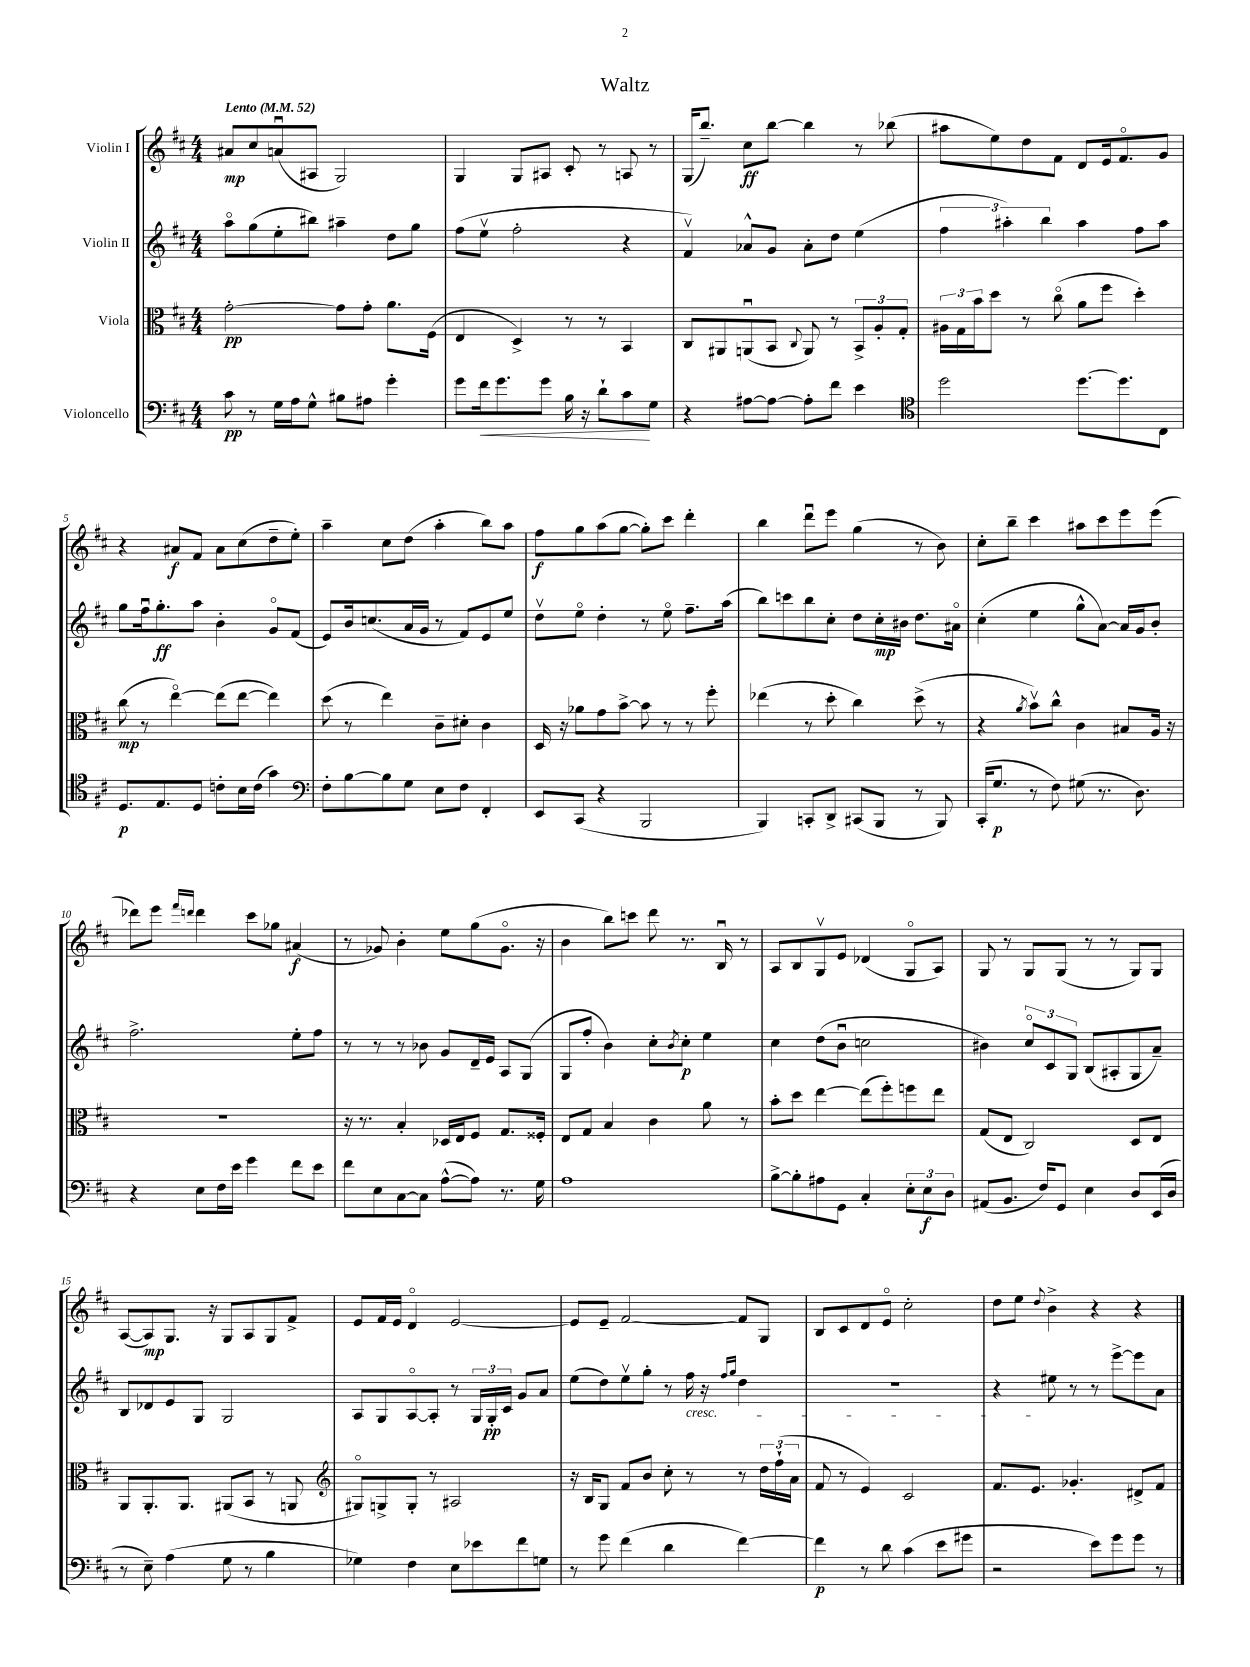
\header { title = "Waltz" }
<<
\new StaffGroup <<
\new Staff = "s0" \with { instrumentName = "Violin I" } {
    \clef treble \key d \major \numericTimeSignature \time 4/4 \tempo "Lento" 4 = 52
    ais'8\mp cis''8 a'8\downbow( ais8 g2) |
    g4 g8 ais8 cis'8-. r8 a8 r8 |
    g16( b''8.--) cis''8\ff b''8~ b''4 r8 bes''8( |
    ais''8 e''8) d''8 fis'8 d'8 e'16 fis'8.\flageolet g'8 |
    r4 ais'8\f fis'8 ais'8 cis''8( d''8-- e''8-.) |
    a''4-- cis''8 d''8( a''4-. b''8) a''8 |
    fis''8\f g''8 a''8( g''8~ g''8-.) cis'''8 d'''4-. |
    b''4 d'''8\downbow e'''8 g''4( r8 b'8) |
    cis''8-. b''8-- cis'''4 ais''8 cis'''8 e'''8 e'''8( |
    des'''8) e'''8 \grace { fis'''16 d'''16 } d'''4 cis'''8 ges''8 ais'4\f( |
    r8 ges'8) b'4-. e''8 g''8( ges'8.\flageolet r16 |
    b'4 b''8) c'''8 d'''8 r8. b16\downbow r8 |
    a8 b8 g8\upbow e'8 des'4( g8\flageolet a8) |
    g8 r8 g8 g8( r8 r8 g8) g8 |
    a8~( a8\mp) g8. r16 g8 a8 g8 fis'8-> |
    e'8 fis'16 e'16 d'4\flageolet e'2~ |
    e'8 e'8-- fis'2~ fis'8 g8 |
    b8 cis'8 d'8 e'8\flageolet cis''2-. |
    d''8 e''8 \appoggiatura { d''8 } b'4-> r4 r4 \bar "|." |
}
\new Staff = "s1" \with { instrumentName = "Violin II" } {
    \clef treble \key d \major \numericTimeSignature \time 4/4
    a''8\flageolet g''8( e''8-. bis''8) ais''4-- d''8 g''8 |
    fis''8( e''8\upbow fis''2-. r4 |
    fis'4\upbow) aes'8-^ g'8 aes'8-. d''8 e''4( |
    \tuplet 3/2 { fis''4 ais''4-.) b''4 } ais''4 fis''8 ais''8 |
    g''8 fis''16\downbow g''8.-.\ff a''8 b'4-. g'8\flageolet fis'8( |
    e'8) b'16 c''8.( a'16 g'16 r8 fis'8) e'8 e''8 |
    d''8\upbow e''8\flageolet d''4-. r8 e''8\flageolet fis''8.-- a''16( |
    b''8) c'''8 b''8 cis''8-. d''8 cis''16-.\mp bis'16 d''8. ais'16\flageolet |
    cis''4-.( e''4 g''8-^ a'8~) a'16 g'16 b'8-. |
    fis''2.-> e''8-. fis''8 |
    r8 r8 r8 bes'8 g'8 d'16-- e'16 a8 g8( |
    g8 fis''8-. b'4) cis''8-. \acciaccatura { b'8 } cis''8-.\p e''4 |
    cis''4 d''8( b'8\downbow c''2 |
    bis'4) \tuplet 3/2 { cis''8\flageolet cis'8 g8 } b8( ais8-. g8 a'8--) |
    b8 des'8 e'8 g8 g2 |
    a8 g8 a8~\flageolet a8-. r8 \tuplet 3/2 { g16 g16-.\pp cis'16 } g'8 a'8 |
    e''8( d''8) e''8\upbow g''8-. r8 fis''16\cresc r16 \grace { fis''16 g''16 } d''4 |
    R1 |
    r4 eis''8\! r8 r8 e'''8~-> e'''8 a'8 \bar "|." |
}
\new Staff = "s2" \with { instrumentName = "Viola" } {
    \clef alto \key d \major \numericTimeSignature \time 4/4
    g'2~-.\pp g'8 g'8-. a'8. fis16( |
    e4 d4->) r8 r8 b,4 |
    cis8 ais,8 a,8\downbow( b,8 \appoggiatura { cis8 } a,8) r8 \tuplet 3/2 { b,8-> a8-. g8-. } |
    \tuplet 3/2 { ais16 g16 b'16 } d''8 r8 cis''8\flageolet( a'8 fis''8 d''4-.) |
    cis''8\mp( r8 e''4~\flageolet) e''8( e''8~ e''4) |
    d''8( r8 e''4) cis'8-- dis'8-. cis'4 |
    d16 r16 aes'8 g'8 b'8~-> b'8 r8 r8 fis''8-. |
    ees''4( r8 d''8-. cis''4) d''8->( r8 |
    r4 \acciaccatura { a'8 } b'8\upbow) cis''8-^ cis'4 bis8 a16 r16 |
    R1 |
    r16 r8. b4-. des16 e16 fis8 g8. fisis16-. |
    e8 g8 b4 cis'4 a'8 r8 |
    b'8-. d''8 e''4~ e''8( fis''8-.) f''8 e''8 |
    g8( e8 cis2) d8 e8 |
    a,8 a,8.-. a,8. ais,8( b,8 r8 a,8 |
    \clef treble gis8\flageolet) g8-> g8-. r8 ais2 |
    r16 b16 g8 fis'8 b'8 cis''8-. r8 r8 \tuplet 3/2 { d''16 fis''16-!( a'16 } |
    fis'8 r8 e'4) cis'2 |
    fis'8. e'8. ges'4.-. dis'8-> fis'8 \bar "|." |
}
\new Staff = "s3" \with { instrumentName = "Violoncello" } {
    \clef bass \key d \major \numericTimeSignature \time 4/4
    cis'8\pp r8 g16 a16 g8-^ bis8 ais8 g'4-. |
    g'8 fis'16\< g'8. g'8 b16 r16 d'8-! cis'8\! g8 |
    r4 ais8~ ais8~ ais8-. fis'8 e'4 |
    \clef tenor d''2 d''8.~ d''8. cis8 |
    d8.\p e8. d8 c'8-. b16 c'16( g'4) |
    \clef bass fis8-. b8~ b8 g8 e8 fis8 fis,4-. |
    e,8 cis,8( r4 b,,2 |
    b,,4) c,8-. d,8-> cis,8( b,,8 r8 b,,8) |
    cis,16-.( g8.\p r8 fis8) gis8( r8. d8.) |
    r4 e8 fis16 e'16 g'4 fis'8 e'8 |
    fis'8 e8 cis8~ cis8 a8~-^( a8) r8. g16 |
    a1 |
    b8~-> b8-. ais8 g,8 cis4-. \tuplet 3/2 { e8-. e8\f d8 } |
    ais,8( b,8. fis16) g,8 e4 d8 e,16( d16 |
    r8 e8--) a4( g8 r8 b4 |
    ges4) fis4 e8 ees'8 fis'8 g8 |
    r8 g'8 fis'4( d'4 fis'4~) |
    fis'4\p r8 d'8 cis'4( e'8 gis'8 |
    r2 e'8) g'8 g'8 r8 \bar "|." |
}
>>
>>
